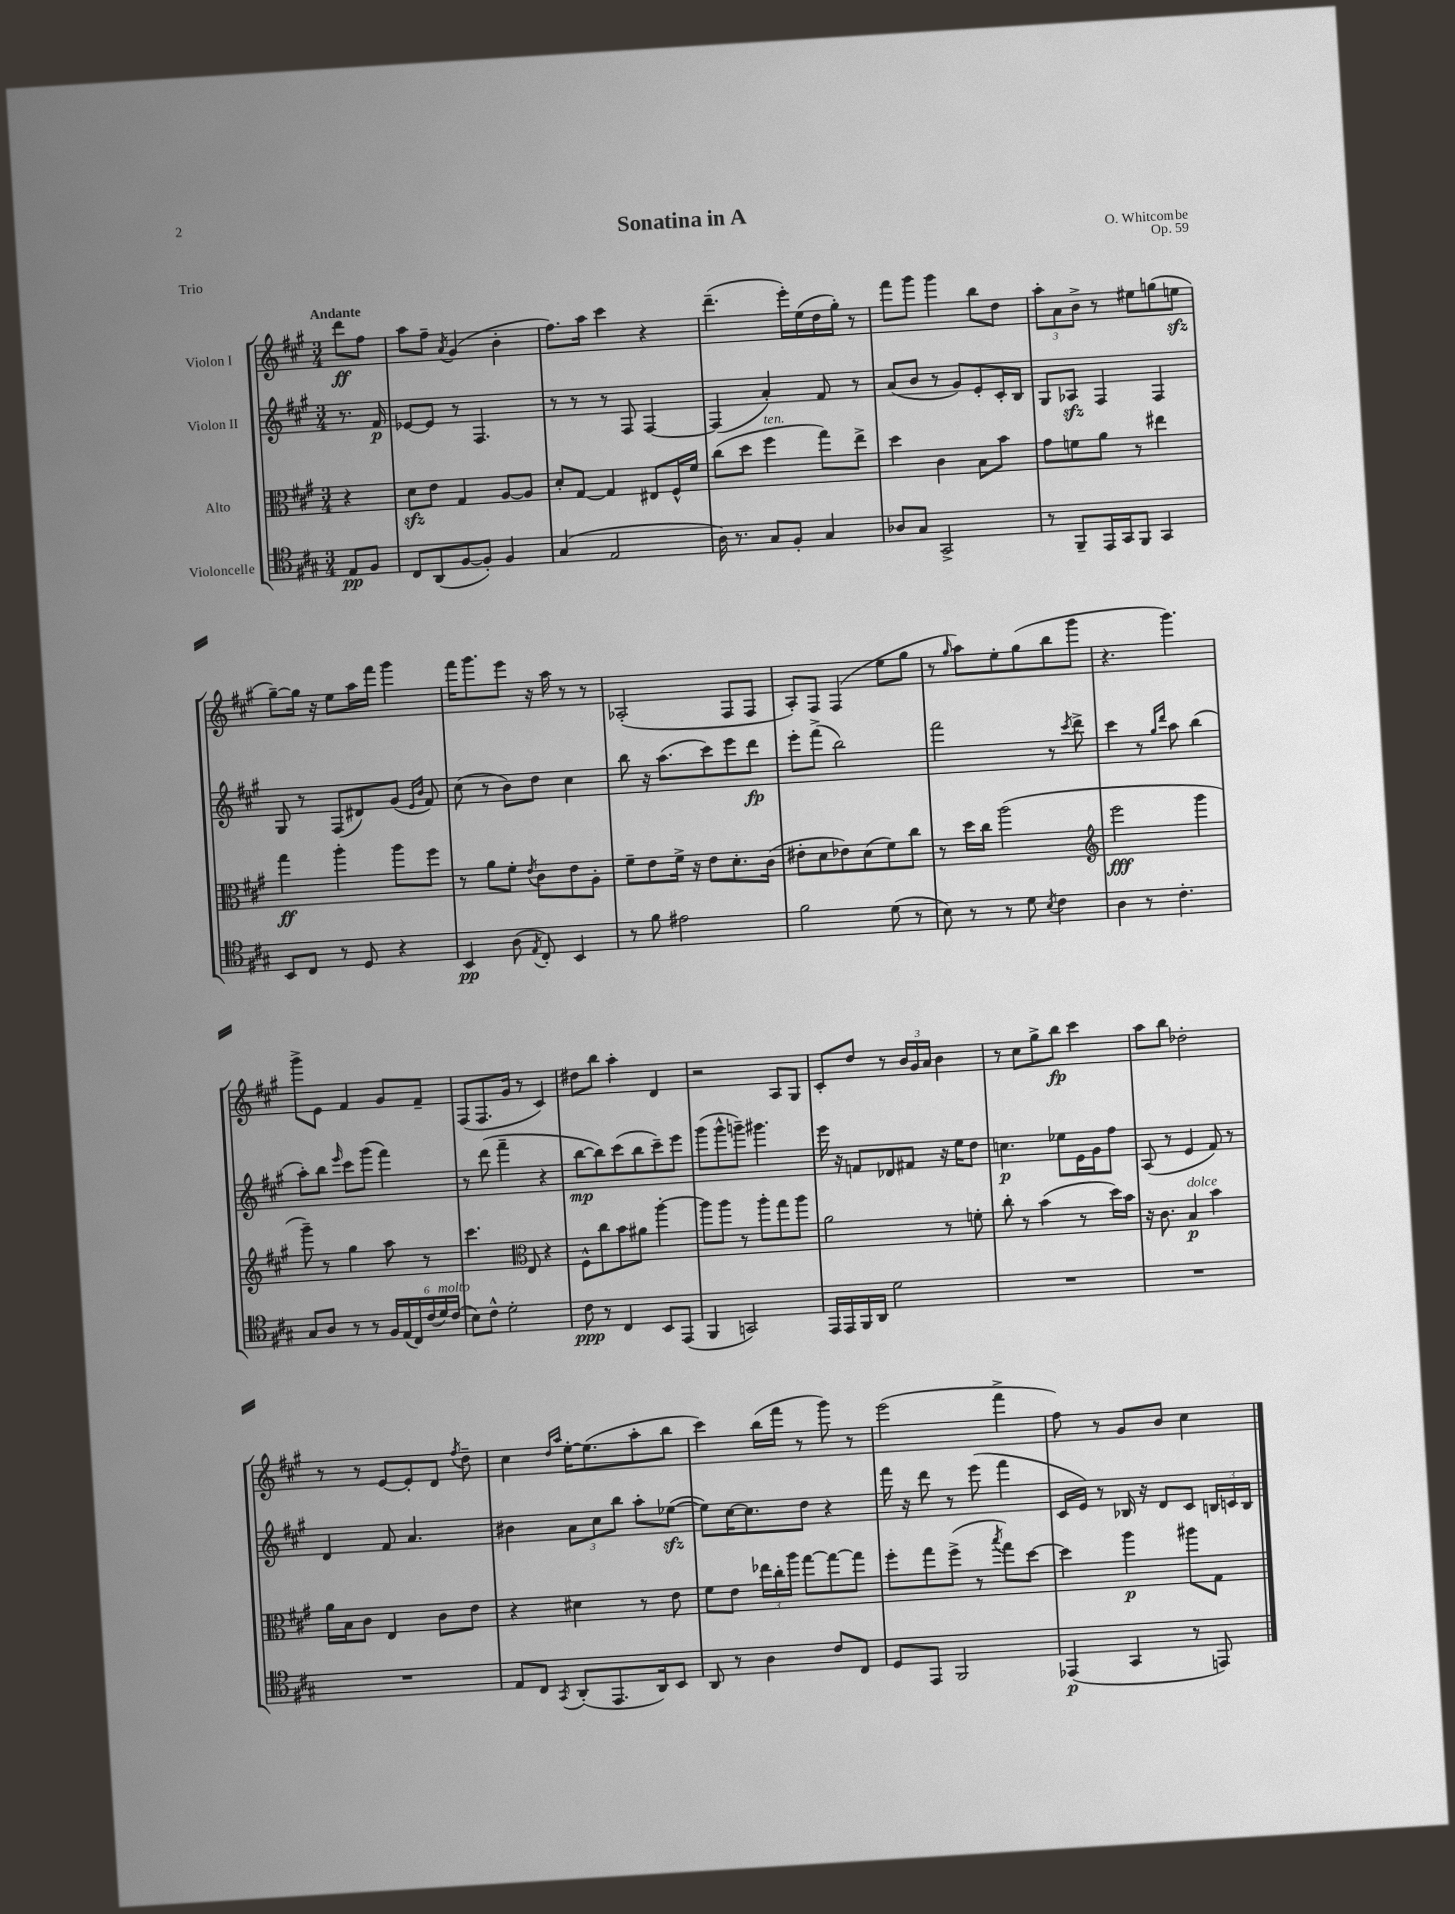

**kern	**kern	**kern	**kern
*staff4	*staff3	*staff2	*staff1
*clefC4	*clefC3	*clefG2	*clefG2
*k[f#c#g#]	*k[f#c#g#]	*k[f#c#g#]	*k[f#c#g#]
*M3/4	*M3/4	*M3/4	*M3/4
8E	4r	8.r	8ddd
8F#	.	.	8ff#
.	.	16f#	.
=	=	=	=
8C#	8d	[8e-	8aa
(8AA	8e	8e-]	8ff#~
.	.	.	8qa
[8F#	4G#	8r	(4g#
8F#'])	.	4.F#	.
4F#	[8A	.	4b'
.	8A]	.	.
=	=	=	=
(4G#	8d'	8r	8.ff#)
.	[8G#	8r	.
.	.	.	16aa
2E	4G#]	8r	4ccc#
.	.	8F#	.
.	8E#	[4F#	4r
.	16F#^^	.	.
.	16f#	.	.
=	=	=	=
16A)	(8cc#	(4F#]	(4.ddd~
8.r	.	.	.
.	8dd	.	.
8G#	4ff#	4a')	.
8F#'	.	.	16eee')
.	.	.	(16ee
4G#	8gg#)	8f#	16dd
.	.	.	16gg#')
.	8ee^	8r	8r
=	=	=	=
8A-	4dd	(8a	8fff#
8G#	.	8b	8ggg#
2GG#^	4c#	8r	4ggg#
.	.	8g#)	.
.	8B	8e'	8bb
.	8b	16c#'	8dd
.	.	16B	.
=	=	=	=
8r	8g#	8G#	12aa'
.	.	.	12a
8FF#~	8f	8A-	.
.	.	.	12b^
16EE	8a	4F#	8r
16GG#	.	.	.
8FF#	8r	.	8ee#
4GG#	4ee#	4F#	(8gg
.	.	.	8ee
=	=	=	=
8BB	4gg#	8G#	[8gg#~)
8C#	.	8r	16gg#]
.	.	.	16r
8r	4aa'	(8F#	8ee
8D	.	8d#)	16aa
.	.	.	16fff#
4r	8aa	(8g#	4ggg#
.	.	16qqe	.
.	.	16qqb	.
.	8ff#	8f#)	.
=	=	=	=
4BB	8r	(8cc#	16fff#
.	.	.	8.ggg#
.	8a	8r	.
(8A	8f#'	8b)	8eee
8qE	8qe	.	.
8C#')	8c#	8dd	16r
.	.	.	16aa
4BB	8e	4cc#	8r
.	8A'	.	8r
=	=	=	=
8r	8f#~	8bb	(2A-'
8f#	8e	16r	.
.	.	(8.aa	.
2e#	16f#^	.	.
.	16r	.	.
.	8e	8ccc#)	.
.	8.d'	8eee	8F#
.	.	8ddd	8F#
.	(16c#	.	.
=	=	=	=
2f#	8e#'	8eee'	8A')
.	8d	(8fff#^	8F#
.	8e-)	2bb)	(4F#
.	(8d	.	.
(8d	8f#)	.	8ee
8r	8cc#	.	8gg#
=	=	=	=
8B)	8r	2fff#	8r
.	.	.	16qqgg#
8r	16dd	.	8aa)
.	16cc#	.	.
8r	(2aa	.	8ee'
8d	.	.	(8gg#
8qB	.	.	.
4c#	.	8r	8bb
.	.	8qccc#	.
.	.	8ddd^	8ggg#
=	=	=	=
*	*clefG2	*	*
4A	2eee	4ccc#	4.r
8r	.	8r	.
.	.	16qqgg#	.
.	.	16qqddd	.
4.c#'	.	8aa	4.ggg#)
.	4ggg#	(4bb	.
=	=	=	=
8G#	8ggg#~)	8aa')	8ggg#^
8A	8r	8bb	8e
.	.	16qqeee	.
8r	4gg#	8ccc#	4f#
8r	.	(8ggg#	.
24F#	8aa	4fff#)	8g#
(24E	.	.	.
24C#)	.	.	.
(24c#	8r	.	8f#~
24d)	.	.	.
(24c#	.	.	.
=	=	=	=
8B)	4.ccc#	8r	(8F#
8c#^^	.	(8ddd	8.F#
2d'	.	4fff#~	.
.	.	.	16g#
*	*clefC3	*	*
.	8E	.	8r
.	4r	4r	4c#)
=	=	=	=
8c#	8F#^^	[8bb	8dd#
8r	8cc#	8bb])	8bb
4C#	8b	(8ccc#	4aa'
.	8a#	8bb	.
8BB	[4aa'	8ccc#~)	4d
(8EE	.	8eee	.
=	=	=	=
4FF#	8aa]	(8ggg#	2r
.	8aa	8ggg#^^	.
2GG)	8r	8ggg~)	.
.	8aa'	4.ggg#	.
.	8gg#	.	8A
.	8aa	.	8G#
=	=	=	=
16EE	2a	16eee	8c#'
16EE	.	16r	.
16FF#	.	8f	8dd
16AA	.	.	.
2d	.	8d-	8r
.	.	8f#	24b
.	.	.	24g#
.	.	.	24a
.	8r	16r	4b
.	.	16ee	.
.	8f'	8dd	.
=	=	=	=
2.r	8cc#'	4.cc	8r
.	8r	.	8cc#
.	(4b	.	8gg#^
.	.	8ee-	8bb
.	8r	16e	4ccc#
.	.	16g#	.
.	16dd)	8ff#	.
.	16b	.	.
=	=	=	=
2.r	16r	(8A	8aa
.	8.c#	.	.
.	.	8r	8bb
.	4B	4e	2dd-'
.	4b	8f#)	.
.	.	8r	.
=	=	=	=
2.r	16a	4d	8r
.	16B	.	.
.	8c#	.	8r
.	4E	8f#	[8e
.	.	4.a	8e']
.	8c#	.	8d
.	.	.	8qff#
.	8e	.	8dd~
=	=	=	=
8E	4r	4b#	4cc#
8C#	.	.	.
.	.	.	16qqdd
8qGG#	.	.	16qqaa
(8AA'	4d#	12a	[16ee'
.	.	.	(8.ee]
.	.	12cc#	.
8.EE	.	.	.
.	.	12bb	.
.	8r	8aa'	8aa'
16AA)	.	.	.
8BB	8e	([8ee-	8bb
=	=	=	=
8AA	8f#	8ee-])	4ccc#)
8r	8e	[16cc#	.
.	.	8.cc#]	.
4A	24ee-	.	(16bb
.	24cc#'	.	.
.	.	.	16fff#
.	24aa	.	.
.	[8gg#	8dd	8r
8c#	8gg#_	4r	8ggg#)
8C#	8gg#]	.	8r
=	=	=	=
8D	8ff#'	16fff#	(2eee
.	.	16r	.
8EE	8gg#	8ddd	.
2FF#	(8ff#^	8r	.
.	8r	(8eee	.
.	8qbb	.	.
.	8gg#)	4fff#	4fff#^
.	[8dd	.	.
=	=	=	=
(4EE-	4dd]	16c#	8ff#)
.	.	16e)	.
.	.	8r	8r
4GG#	4aa	16B-	8g#
.	.	16r	.
.	.	8d	8b
8r	8aa#	8c#	4cc#
8EE)	8G#	24B	.
.	.	24c	.
.	.	24B	.
==	==	==	==
*-	*-	*-	*-
